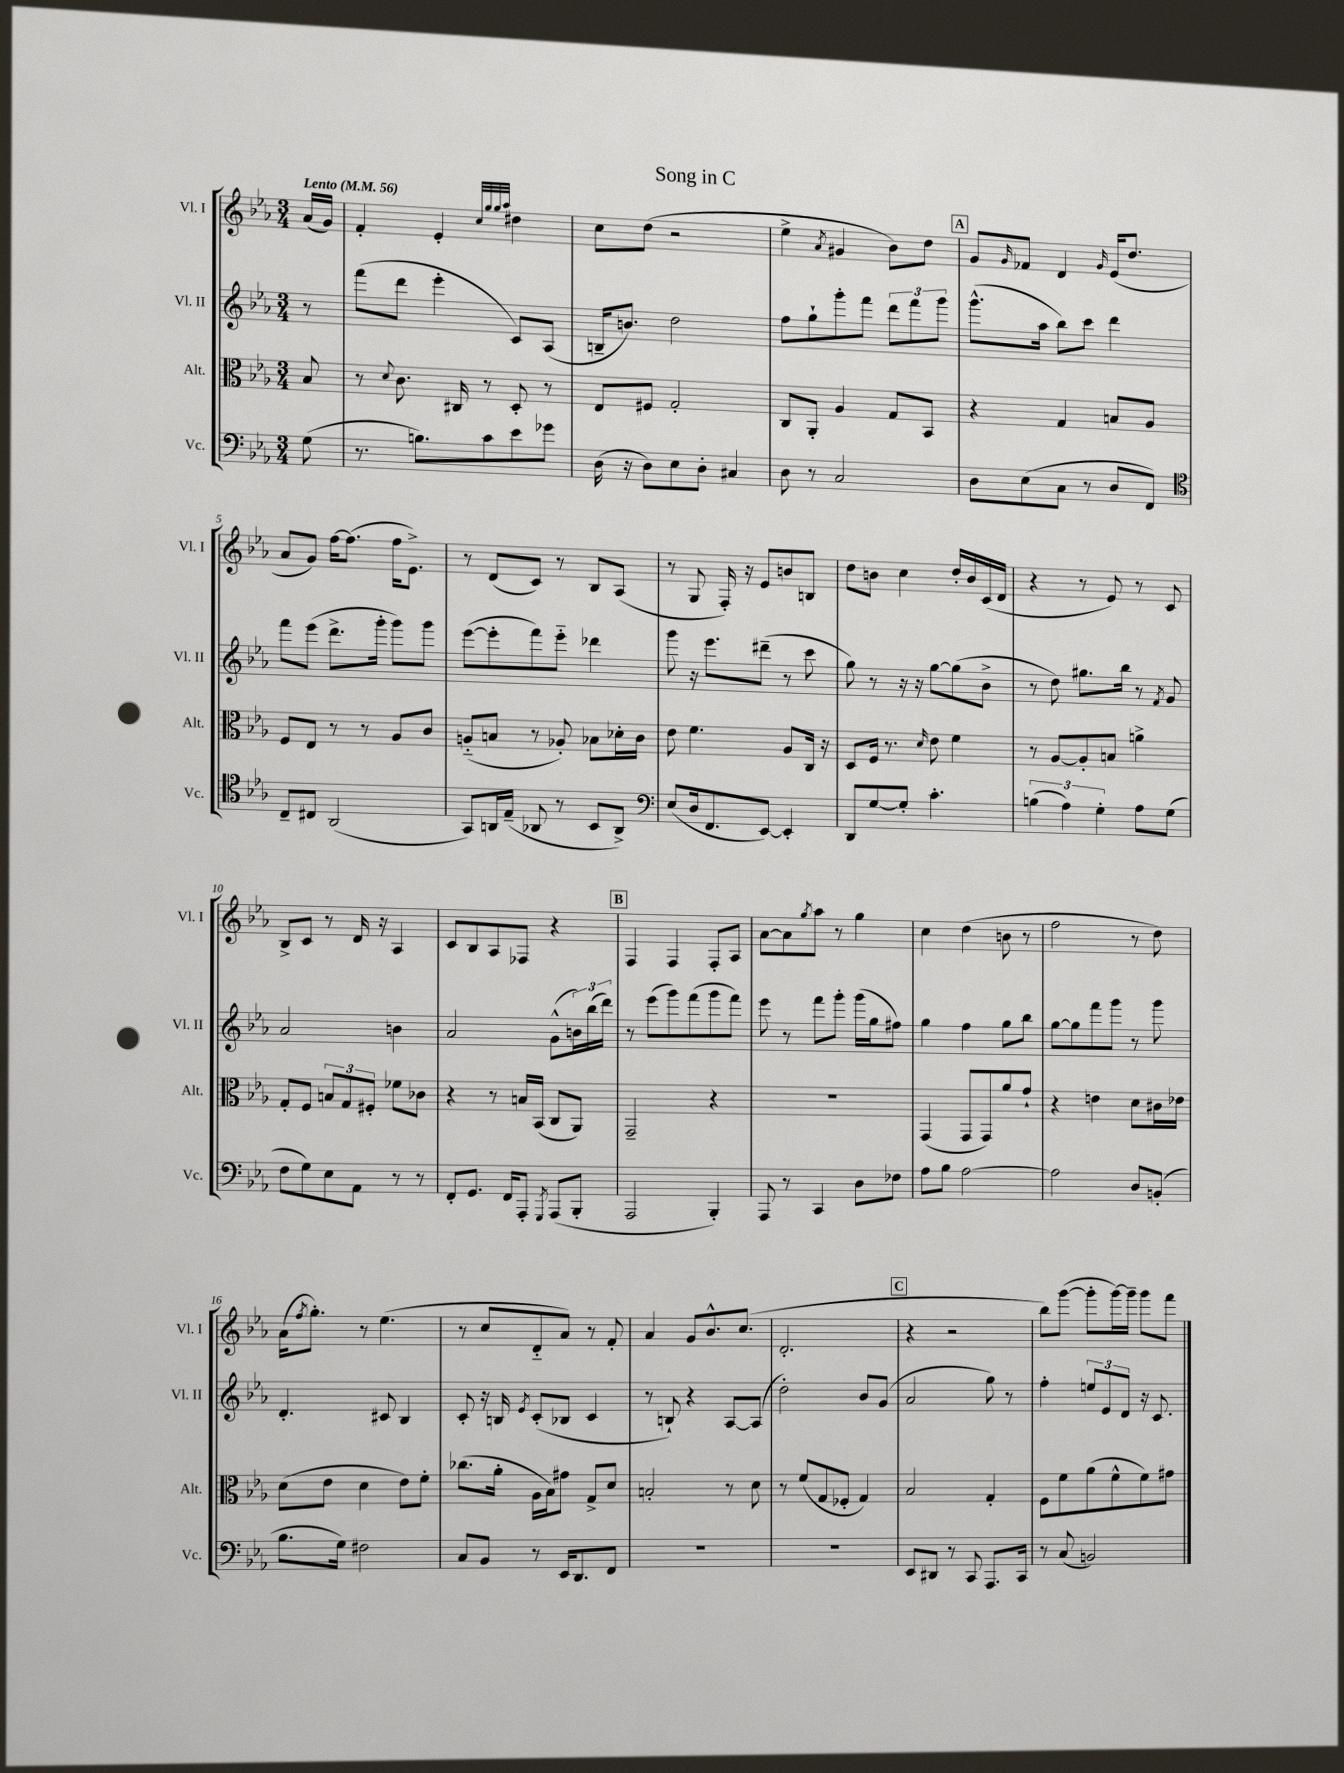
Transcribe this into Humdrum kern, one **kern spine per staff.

**kern	**kern	**kern	**kern
*staff4	*staff3	*staff2	*staff1
*clefF4	*clefC3	*clefG2	*clefG2
*k[b-e-a-]	*k[b-e-a-]	*k[b-e-a-]	*k[b-e-a-]
*M3/4	*M3/4	*M3/4	*M3/4
*MM56	*MM56	*MM56	*MM56
(8G\	8B-/	8r	(16a-/LL
.	.	.	16g/JJ)
=	=	=	=
8.r	8r	(8fff\L	4f'/
.	8qqd/	.	.
.	8.c\	8ddd\J	.
8.B\L)	.	.	.
.	.	4eee-'\	4e-'/
.	16C#/	.	.
8c\	8r	.	.
.	.	.	32qqcc/LLL
.	.	.	32qqgg/
.	.	.	32qqgg/
.	.	.	32qqaa-/JJJ
8e-\	8D'/	8c/L)	4dd#\
8g-\J	8r	(8A-/J	.
=	=	=	=
(16D\	8E-/L	16B~/LK	8cc\L
16r	.	8.b/J)	.
8D\L)	8F#/J	.	(8dd\J
8E-\	2G'/	2dd\	2r
8D'\J	.	.	.
4C#/	.	.	.
=	=	=	=
8D\	8C/L	8ff\L	4ee-^\
8r	8AA-'/J	8gg`\	.
.	.	.	8qa-/
2C/	4A-/	8ggg'\	4g#/
.	.	8fff\J	.
.	8G/L	12ddd\L	8b-\L)
.	.	12fff\	.
.	8BB-/J	.	8dd\J
.	.	12ggg\J	.
=	=	=	=
8D\L	4r	(8.ggg^^\L	8g/L
.	.	.	16qqg/
(8E-\	.	.	8f-/J
.	.	16aa-\Jk	.
8C\J	4G/	8bb-\L)	4d/
8r	.	8ccc\J	.
.	.	.	16qqg/
8D/L	8B/L	4ddd\	(16e-/LK
.	.	.	8.dd/J
8FF/J)	8A-/J	.	.
=	=	=	=
*clefC4	*	*	*
8C~/L	8F/L	8fff\L	8a-/L
8C#/J	8E-/J	(8eee-\J	8g/J)
(2AA-/	8r	8.ddd^\L	[16ff\LK
.	.	.	(8.ff\]J
.	8r	.	.
.	.	16ggg'\Jk	.
.	8A-/L	8ggg\L)	16ff\LK
.	.	.	8.e-^\J)
.	8c/J	8ggg\J	.
=	=	=	=
8GG/L)	(8A'~/L	([8eee-\L	8r
16AA/L	8B/J	8eee-'\]	(8d/L
(16E-~/JJ	.	.	.
8AA-/	8r	8fff\)	8c/J)
8r	8A-'/)	8eee-'~\J	8r
8BB-/L	8B-\L	4ddd-\	8B-/L
8AA-^/J)	16d-'\L	.	(8A-/J
.	16c\JJ	.	.
=	=	=	=
*clefF4	*	*	*
(8E-/L	8e-\	8ggg\	8r
16D/k	4.f\	16r	8G/
8.FF/	.	8.eee-\L	.
.	.	.	16F'/)
.	.	.	16r
[8EE-/J)	.	(8ddd#~\J	8e-/L
4EE-'/]	8A-/L	8r	8b/
.	16C/Jk	8ccc\	8B/J
.	16r	.	.
=	=	=	=
8DD/L	8D/L	8gg\)	8dd\L
[8G/	16F/Jk	8r	8b\J
.	8.r	.	.
8G'/]J	.	16r	4cc\
.	.	16r	.
.	16qqd/	.	.
4.c'\	8e-\	[8gg\L	.
.	4f\	(8gg\]	16dd'/LL
.	.	.	16b/
.	.	8b-^\J	(16c/
.	.	.	16d/JJ
=	=	=	=
(6B\	8r	8r	4r
.	[8A-/L	8dd\)	.
6A-\)	.	.	.
.	8A-'/]	8.gg#\L	8r
6G'\	.	.	.
.	8B/J	.	8e-/)
.	.	16bb-\Jk	.
8A-\L	4a^\	8r	8r
.	.	8qf/	.
(8G\J	.	8g/	8c/
=	=	=	=
8F\L	8G'/L	2a-/	8B-^/L
8G\)	8F/J	.	8c/J
8E-\	12B/L	.	8r
.	12G/	.	.
8AA-\J	.	.	16d/
.	12F#'/J	.	.
.	.	.	16r
8r	8f-\L	4b\	4A-/
8r	8c-\J	.	.
=	=	=	=
8FF'/L	4r	2a-/	8c/L
8.GG/J	.	.	8B-/
.	8r	.	8A-/
16FF/LK	.	.	.
8AAA-'/J	16B/LL	.	8F-/J
.	(16BB-/JJ	.	.
8qGGG/	.	.	.
(8AAA-/L	8C/L	(8g^^\L	4r
8BBB-'/J	8AA-/J)	24b\L)	.
.	.	(24bb-\	.
.	.	24ddd\JJ)	.
=	=	=	=
2AAA-/	2GG~/	8r	4F/
.	.	(8eee-\L	.
.	.	8ggg\)	4F/
.	.	(8fff\	.
4BBB-'/)	4r	8ggg\	8F'/L
.	.	8fff\J)	8A-/J
=	=	=	=
8AAA-/	2.r	8eee-\	[8a-\L
8r	.	8r	8a-\]
.	.	.	8qgg/
4CC/	.	8fff\L	8aa-\J
.	.	8ggg'\J	8r
8D\L	.	(16ggg\LL	4gg\
.	.	16gg\J	.
8F-\J	.	8ff#\J)	.
=	=	=	=
8A-\L	(4GG/	4gg\	4cc\
8B-\J	.	.	.
[2A-\	8GG/L	4ff\	(4dd\
.	8GG/)	.	.
.	8a-/	8gg\L	8b\
.	8g`/J	8bb-\J	8r
=	=	=	=
2A-\]	4r	[8gg\L	2ff\
.	.	8gg\]	.
.	4e\	8fff\	.
.	.	8ggg\J	.
8D/L	8d\L	8r	8r
(8BB'/J	16c#\L	8ggg\	8dd\)
.	16e-\JJ	.	.
=	=	=	=
8.B-\L	(8d\L	4.d'/	(16a-\LK
.	.	.	8qff/
.	.	.	8.gg'\J)
.	8e-\J	.	.
16G\Jk)	.	.	.
2F#\	4d\	.	8r
.	.	8c#/	(4.ee-\
.	8e-\L)	4B-/	.
.	8f'\J	.	.
=	=	=	=
8C/L	(8.cc-\L	8c'/	8r
8BB-/J	.	16r	8cc/L
.	16a-'\Jk	16B/	.
.	.	8qe-/	.
8r	16A-\LL	(8c'/L	8d'~/
.	16B-\J)	.	.
16EE-/LK	8g#\J	8B-/J	8a-/J)
8.DD/	.	.	.
.	8G^/L	4c/	8r
8FF/J	8d/J	.	8f'/
=	=	=	=
2.r	2B'/	8r	4a-/
.	.	8B`/)	.
.	.	4r	8g/L
.	.	.	8.b-^^/
.	8r	[8A-/L	.
.	.	.	(8.cc/J
.	8d\	(8A-/]J	.
=	=	=	=
2.r	8r	2dd'\)	2.d'/
.	(8f/L	.	.
.	8G/	.	.
.	8F-'/J	.	.
.	4G/)	8b-/L	.
.	.	(8g/J	.
=	=	=	=
8EE-/L	2B-/	2a-/	4r
8DD#/J	.	.	.
8r	.	.	2r
8CC/	.	.	.
8.AAA-/L	4G'/	8gg\)	.
.	.	8r	.
16CC/Jk	.	.	.
=	=	=	=
8r	8F\L	4ff'\	8bb-\L)
(8C/	8f\	.	([8ggg\J
2BB/)	(8a-\	12ee/L	8ggg'\]L
.	.	12e-/	.
.	8f^^\	.	[16ggg\L)
.	.	12d/J	.
.	.	.	16ggg~\]JJ
.	8f\)	16r	8ggg\L
.	.	8.c/	.
.	8g#\J	.	8fff\J
==	==	==	==
*-	*-	*-	*-
